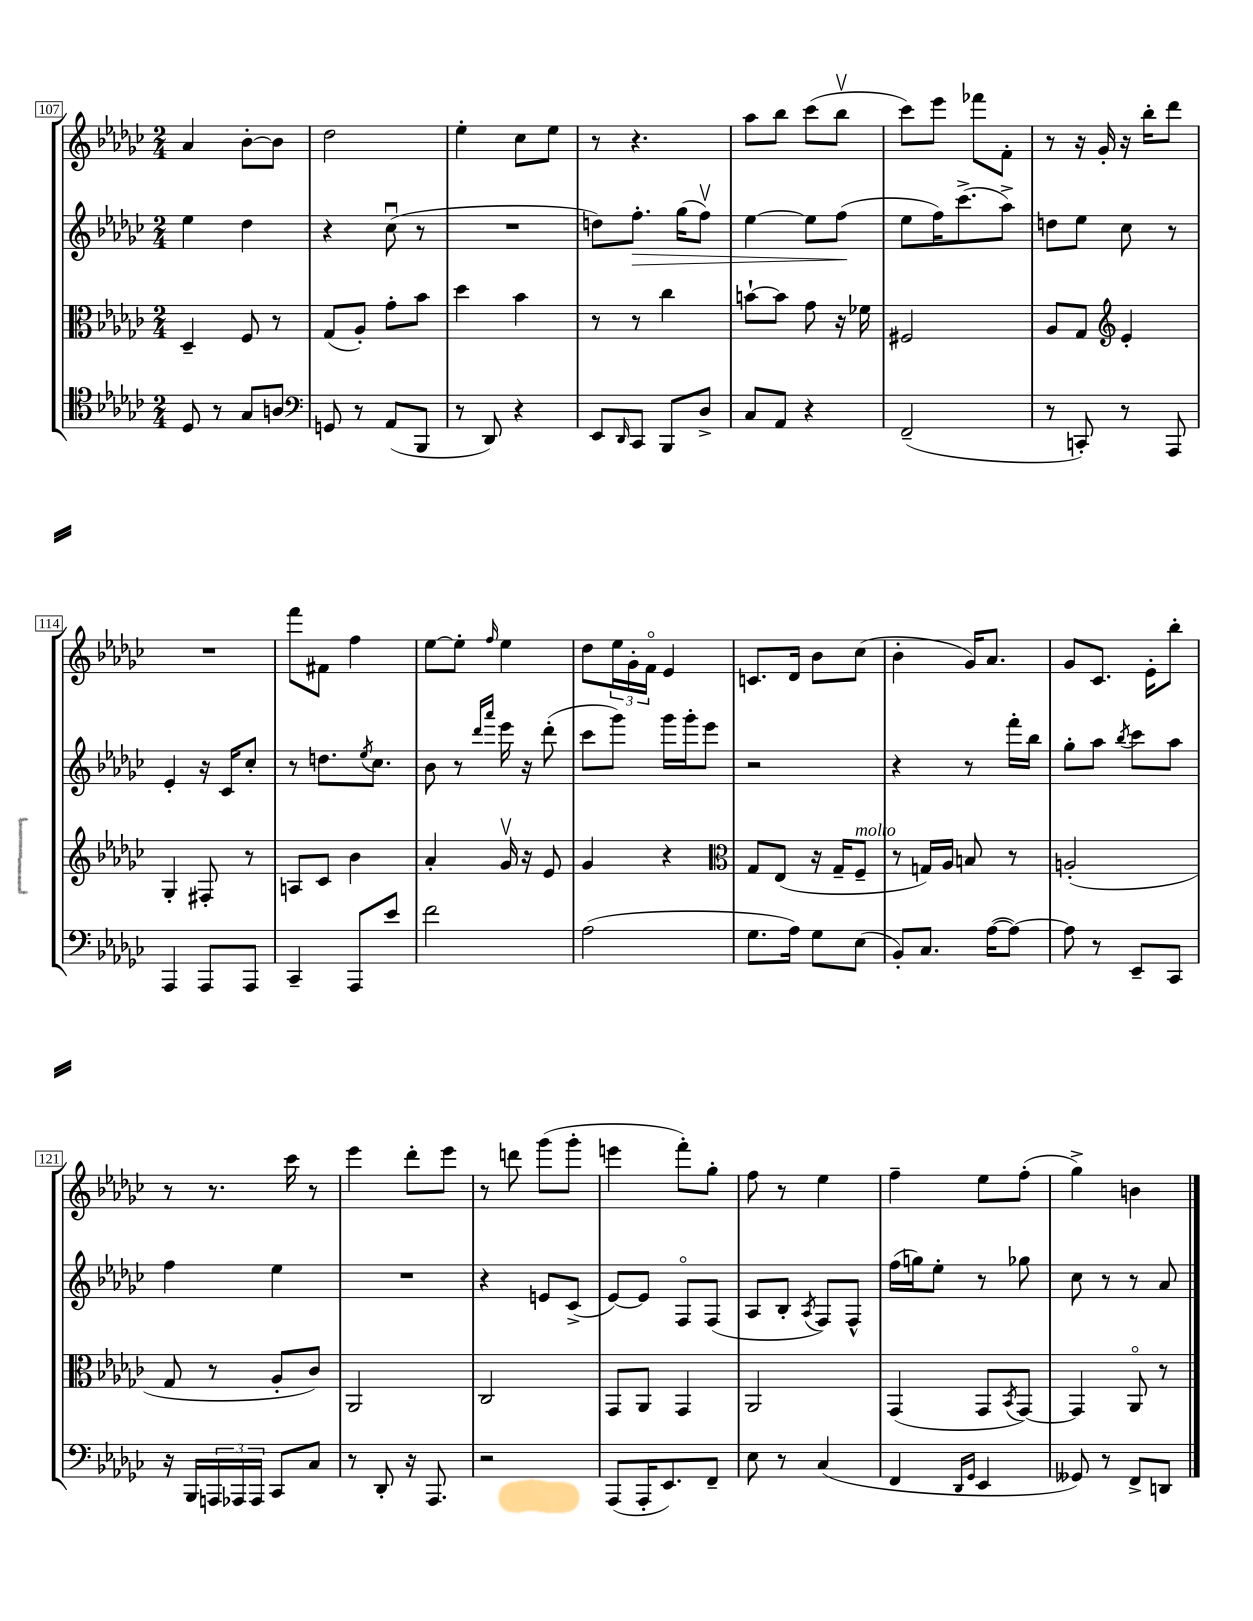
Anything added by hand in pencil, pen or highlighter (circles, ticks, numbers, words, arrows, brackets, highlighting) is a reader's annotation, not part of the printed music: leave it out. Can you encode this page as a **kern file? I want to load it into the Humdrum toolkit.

**kern	**kern	**kern	**kern
*staff4	*staff3	*staff2	*staff1
*clefC4	*clefC3	*clefG2	*clefG2
*k[b-e-a-d-g-c-]	*k[b-e-a-d-g-c-]	*k[b-e-a-d-g-c-]	*k[b-e-a-d-g-c-]
*M2/4	*M2/4	*M2/4	*M2/4
8D-	4D-~	4ee-	4a-
8r	.	.	.
8G-	8F	4dd-	[8b-'
8A	8r	.	8b-]
=	=	=	=
*clefF4	*	*	*
8GG	(8G-	4r	2dd-
8r	8A-')	.	.
(8AA-	8g-'	(8cc-u	.
8BBB-	8b-	8r	.
=	=	=	=
8r	4dd-	2r	4ee-'
8DD-)	.	.	.
4r	4b-	.	8cc-
.	.	.	8ee-
=	=	=	=
8EE-	8r	8dd)	8r
16qqDD-	.	.	.
8CC-	8r	8.ff'	4.r
8BBB-	4cc-	.	.
.	.	(16gg-	.
8D-^	.	8ffv)	.
=	=	=	=
8C-	[8b`	[4ee-	8aa-
8AA-	8b]	.	8bb-
4r	8g-	8ee-]	(8ccc-
.	16r	(8ff	8bb-v
.	16f-	.	.
=	=	=	=
(2FF~	2F#	8ee-	8ccc-)
.	.	16ff)	8eee-
.	.	(8.ccc-^	.
.	.	.	8fff-
.	.	8aa-^)	8f'
=	=	=	=
8r	8A-	8dd	8r
8CC')	8G-	8ee-	16r
.	.	.	16g-'
*	*clefG2	*	*
8r	4e-'	8cc-	16r
.	.	.	16bb-'
8AAA-	.	8r	8ddd-
=	=	=	=
4AAA-	4G-'	4e-'	2r
8AAA-	8F#'	16r	.
.	.	16c-	.
8AAA-	8r	8cc-'	.
=	=	=	=
4CC-~	8A	8r	8fff
.	8c-	8.dd	8f#
8AAA-	4b-	.	4ff
.	.	8qee-	.
.	.	8.cc-	.
8e-	.	.	.
=	=	=	=
2f	4a-'	8b-	[8ee-
.	.	8r	8ee-']
.	.	16qqddd-	.
.	.	16qqaaa-	16qqff
.	16g-v	16eee-	4ee-
.	16r	16r	.
.	8e-	(8ddd-'	.
=	=	=	=
(2A-	4g-	8ccc-	8dd-
.	.	8ggg-)	24ee-
.	.	.	24g-'
.	.	.	24fo
.	4r	16ggg-	4e-
.	.	16ggg-'	.
.	.	8eee-	.
=	=	=	=
*	*clefC3	*	*
8.G-	8G-	2r	8.c
.	(8E-	.	.
16A-)	.	.	16d-
8G-	16r	.	8b-
.	16G-~	.	.
(8E-	8F~	.	(8cc-
=	=	=	=
8BB-')	8r	4r	4b-'
8.C-	16G)	.	.
.	16A-	.	.
.	8B	8r	16g-)
([16A-	.	.	8.a-
8A-_)	8r	16fff'	.
.	.	16bb-	.
=	=	=	=
8A-]	(2A'	8gg-'	8g-
8r	.	8aa-	8.c-
.	.	8qbb-	.
8EE-~	.	8ccc-	.
.	.	.	16e-'
8CC-	.	8aa-	8bb-'
=	=	=	=
16r	8G-	4ff	8r
16BBB-	.	.	.
24AAA	8r	.	8.r
24AAA-	.	.	.
24AAA-	.	.	.
8CC-	8A-'	4ee-	.
.	.	.	16ccc-
8C-	8c-)	.	8r
=	=	=	=
8r	2AA-	2r	4eee-
8DD-'	.	.	.
16r	.	.	8ddd-'
8.AAA-	.	.	.
.	.	.	8eee-
=	=	=	=
2r	2C-	4r	8r
.	.	.	8ddd
.	.	8e	(8ggg-
.	.	(8c-^	8ggg-'
=	=	=	=
(8AAA-	8GG-	[8e-)	4eee
16AAA-'	8AA-	8e-]	.
8.EE-)	.	.	.
.	4GG-	8Fo	8fff')
8FF~	.	(8F	8gg-'
=	=	=	=
8E-	2AA-	8A-	8ff
8r	.	8B-'	8r
.	.	8qA-	.
(4C-	.	8F)	4ee-
.	.	8F^^	.
=	=	=	=
4FF	(4GG-	(16ff	4ff~
.	.	16gg)	.
.	.	8ee-'	.
16qqDD-	.	.	.
16qqGG-	.	.	.
4EE-	8GG-	8r	8ee-
.	8qBB-	.	.
.	[8GG-)	8gg-	(8ff'
=	=	=	=
8GG--)	4GG-]	8cc-	4gg-^)
8r	.	8r	.
8FF^	8AA-o	8r	4b
8DD	8r	8a-	.
==	==	==	==
*-	*-	*-	*-
